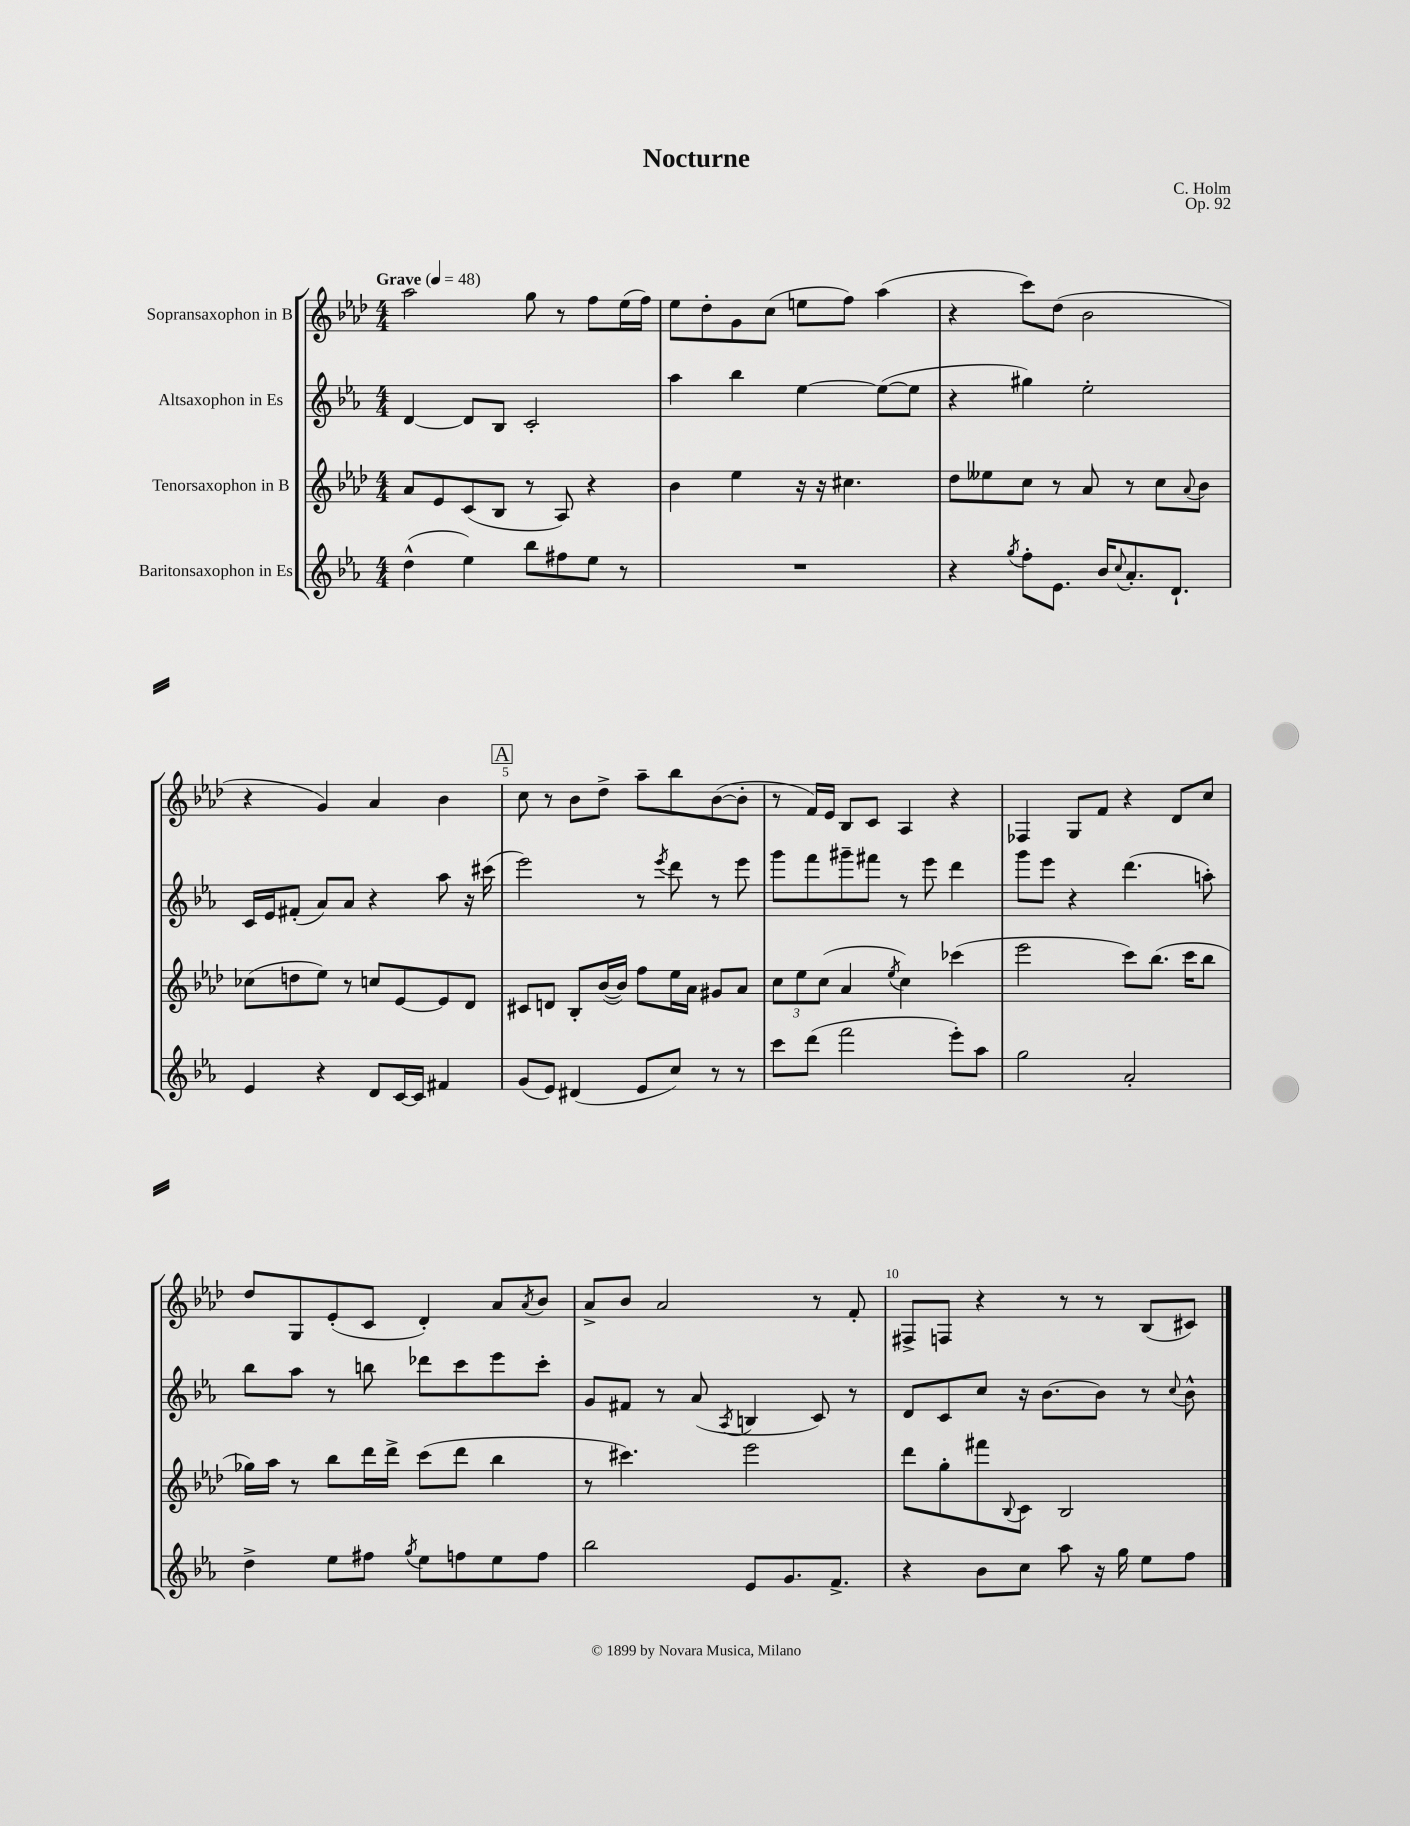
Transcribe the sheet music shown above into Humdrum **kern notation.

**kern	**kern	**kern	**kern
*staff4	*staff3	*staff2	*staff1
*clefG2	*clefG2	*clefG2	*clefG2
*k[b-e-a-]	*k[b-e-a-d-]	*k[b-e-a-]	*k[b-e-a-d-]
*M4/4	*M4/4	*M4/4	*M4/4
*MM48	*MM48	*MM48	*MM48
(4dd^^	8a-	[4d	2aa-
.	8e-	.	.
4ee-)	(8c	8d]	.
.	8B-	8B-	.
8bb-	8r	2c'	8gg
8ff#	8A-)	.	8r
8ee-	4r	.	8ff
8r	.	.	(16ee-
.	.	.	16ff)
=	=	=	=
1r	4b-	4aa-	8ee-
.	.	.	8dd-'
.	4ee-	4bb-	8g
.	.	.	(8cc
.	16r	[4ee-	8ee
.	16r	.	.
.	4.cc#	.	8ff)
.	.	(8ee-_	(4aa-
.	.	8ee-]	.
=	=	=	=
4r	8dd-	4r	4r
.	8ee--	.	.
8qgg	.	.	.
8ff'	8cc	4gg#)	8ccc)
8.e-	8r	.	(8dd-
.	8a-	2ee-'	2b-
16b-	.	.	.
8qqcc	.	.	.
8.a-'	8r	.	.
.	8cc	.	.
8.d`	.	.	.
.	8qqa-	.	.
.	8b-	.	.
=	=	=	=
4e-	(8cc-	16c	4r
.	.	16e-	.
.	8dd	(8f#'	.
4r	8ee-)	8a-)	4g)
.	8r	8a-	.
8d	8cc	4r	4a-
[16c	[8e-	.	.
16c]	.	.	.
4f#	8e-]	8aa-	4b-
.	8d-	16r	.
.	.	(16ccc#	.
=	=	=	=
(8g	8c#	2eee-)	8cc
8e-)	8d	.	8r
(4d#	8B-'	.	8b-
.	([16b-	.	8dd-^
.	16b-])	.	.
8e-	8ff	8r	8aa-~
.	.	8qeee-	.
8cc)	16ee-	8ddd	8bb-
.	16a-	.	.
8r	8g#	8r	([8b-
8r	8a-	8eee-	8b-']
=	=	=	=
8ccc	12cc	8ggg	8r
.	12ee-	.	.
(8ddd	.	8fff	16f)
.	(12cc	.	.
.	.	.	16e-
2fff	4a-	8ggg#~	8B-
.	.	8fff#	8c
.	8qee-	.	.
.	4cc)	8r	4A-
.	.	8eee-	.
8eee-')	(4ccc-	4ddd	4r
8aa-	.	.	.
=	=	=	=
2gg	2eee-	8ggg	4F-
.	.	8eee-	.
.	.	4r	8G
.	.	.	8f
2a-'	8ccc)	(4.ddd	4r
.	(8.bb-	.	.
.	.	.	8d-
.	16ccc	.	.
.	8bb-	8aa')	8cc
=	=	=	=
4dd^	16gg-)	8bb-	8dd-
.	16aa-	.	.
.	8r	8aa-	8G
8ee-	8bb-	8r	(8e-'
8ff#	16ddd-	8bb	8c
.	16ddd-^	.	.
8qgg	.	.	.
8ee-	(8ccc	8ddd-	4d-')
8ff	8ddd-	8ccc	.
8ee-	4bb-	8eee-	8a-
.	.	.	8qa-
8ff	.	8ccc'	8b-
=	=	=	=
2bb-	8r	8g	8a-^
.	4.ccc#)	8f#	8b-
.	.	8r	2a-
.	.	(8a-	.
.	.	8qA-	.
8e-	2eee-	4B	.
8.g	.	.	.
.	.	8c)	8r
8.f^	.	.	.
.	.	8r	8f'
=	=	=	=
4r	8ddd-	8d	8F#^
.	8gg'	8c	8F
8b-	8fff#	8cc	4r
.	8qqB-	.	.
8cc	8c	16r	.
.	.	[8.b-	.
8aa-	2B-	.	8r
16r	.	8b-]	8r
16gg	.	.	.
8ee-	.	8r	(8B-
.	.	8qqcc	.
8ff	.	8b-^^	8c#)
==	==	==	==
*-	*-	*-	*-
